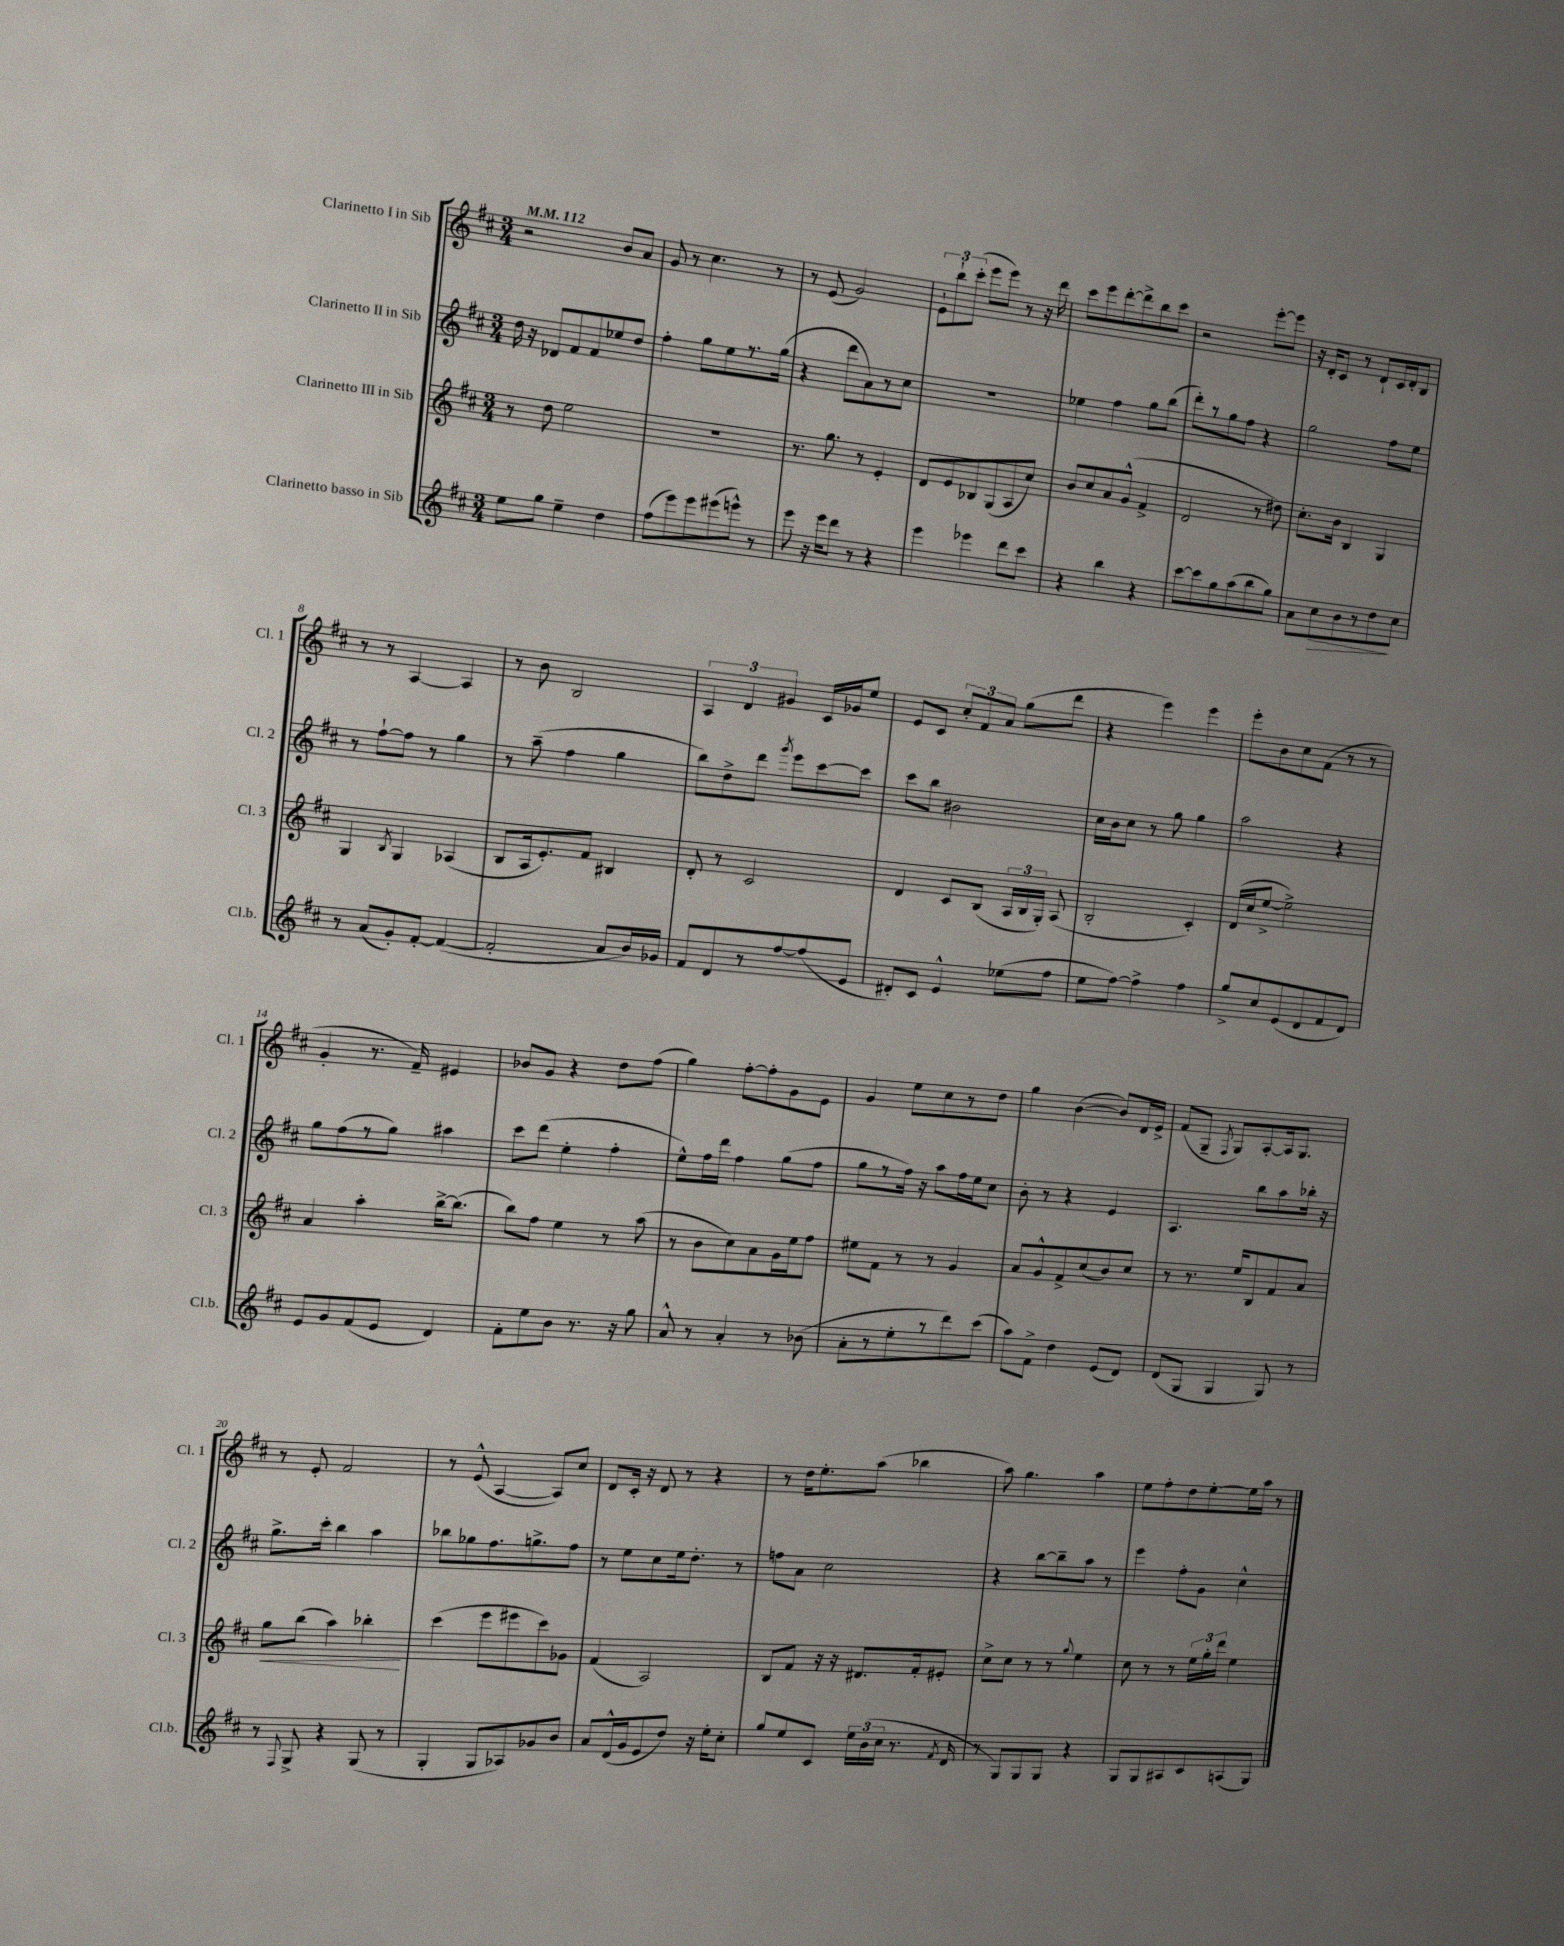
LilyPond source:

<<
\new StaffGroup <<
\new Staff = "s0" \with { instrumentName = "Clarinetto I in Sib" shortInstrumentName = "Cl. 1" } {
    \clef treble \key d \major \numericTimeSignature \time 3/4 \tempo 4 = 112
    \autoBeamOff r2 b'8[ a'8] |
    g'8 r8 cis''4. r8 |
    r8 e'8( g'2) |
    \tuplet 3/2 { e'8[-! b''8-! cis'''8]-.( } e'''8[ e'''8]) r8 r16 d'''16 |
    cis'''8[ e'''8 d'''8~-. d'''8-> b''8 cis'''8] |
    r2 e'''8[~-. e'''8] |
    r16 d'16[-. cis'8] r8 d'8[-! cis'16 d'16-. b8] |
    r8 r8 a4~ a4 |
    r8 b'8 b2 |
    \tuplet 3/2 { a4 d'4 gis'4 } cis'16[ ges'16 e''8] |
    e'8[ cis'8] \tuplet 3/2 { cis''8[-. fis'8 a'8] } g''8[( d'''8] |
    r4 e'''4) e'''4 |
    e'''8[-. b'8 cis''8 fis'8]( r8 r8 |
    g'4-. r8. fis'16--) eis'4 |
    bes'8[ g'8] r4 d''8[ fis''8]( |
    g''4) fis''8[~-. fis''8-. g'8 e'8] |
    g'4 e''8[ cis''8 r8 d''8] |
    g''4 b'4~( b'8[) d'16 e'16]-> |
    fis'8[( g8]-- \acciaccatura { fis8 } g8[) a8~-. a16 g8.] |
    r8 e'8-. fis'2 |
    r8 e'8-^( a4~ a8[) cis''8] |
    d'8[ cis'16]-. r16 d'8 r8 r4 |
    r8 d''16[ e''8.-. a''8]( bes''4 |
    a''8) g''4. a''4 |
    e''8[ fis''8-. d''8 e''8~-. e''16 a''16] r8 \bar "|." |
}
\new Staff = "s1" \with { instrumentName = "Clarinetto II in Sib" shortInstrumentName = "Cl. 2" } {
    \clef treble \key d \major \numericTimeSignature \time 3/4
    \autoBeamOff d''16 r16 des'8[ fis'8 fis'8 ees''8 d''8] |
    fis''4-. g''8[ e''8 r8. g''16]( |
    r4 d'''8[ a'8) r8 cis''8] |
    R2. |
    ees''4 fis''4 g''8[ b''8]( |
    d'''8[-.) r8 g''8 fis''8] r4 |
    g''2 fis''8[ e''8] |
    r8 fis''8[~-! fis''8] r8 g''4 |
    r8 a''8--( fis''4 g''4 |
    b''8[) d''8-> d'''8] \acciaccatura { g'''8 } e'''8[ cis'''8~ cis'''8] |
    cis'''8[ b''8] bis'2 |
    cis''16[ b'16 cis''8] r8 g''8 g''4 |
    a''2 r4 |
    g''8[ fis''8( r8 g''8]) ais''4 |
    cis'''8[ d'''8]( e''4-. fis''4-. |
    e''8[-^) fis''16 d'''16] fis''4 g''8[( fis''8] |
    g''8[ r8 fis''16]) r16 a''8[ fis''16 e''16 cis''8] |
    b'8-. r8 r4 e'4 |
    a4. b''8[ a''8 bes''16]-. r16 |
    g''8.[-> cis'''16]-. b''4 a''4 |
    bes''8[ ges''8 fis''8. g''8.-> fis''8] |
    r8 e''8[ cis''8 e''16 d''8.]-. r8 |
    f''8[ a'8] cis''2 |
    r4 b''8[~ b''8-- a''8] r8 |
    e'''4 fis''8[-. g'8] cis''4-^ \bar "|." |
}
\new Staff = "s2" \with { instrumentName = "Clarinetto III in Sib" shortInstrumentName = "Cl. 3" } {
    \clef treble \key d \major \numericTimeSignature \time 3/4
    \autoBeamOff r8 d''8 e''2 |
    R2. |
    r8. g''8. r8 e'4-. |
    d'8[ e'8 bes8 g8( a8 cis''8]) |
    b'8[ cis''8 a'8 g'8]-^( fis'4-> |
    d'2 r8 dis''8) |
    cis''8.[-. b'16] b4 g4 |
    g4 \acciaccatura { b8 } g4 aes4( |
    b8[ a16 e'8.-.) fis'8] bis4 |
    d'8-. r8 cis'2 |
    d'4 cis'8[ b8]( \tuplet 3/2 { a16[ b16 g16]-.) } a8( |
    b2-. cis'4-.) |
    d'16[( cis''16 e''8]~-> e''2->) |
    a'4 a''4-. b''16[~-> b''8.]( |
    b''8[) fis''8] e''4 r8 a''8( |
    r8 b'8[ cis''8) a'8 g'16 e''16 fis''8] |
    eis''8[ fis'8] r8 r8 g'4 |
    a'8[ g'8-^ fis'8-> cis''8( b'8) cis''8] |
    r8 r8. e''16[ b8 fis'8 a'8] |
    g''8[\< b''8]( a''4) bes''4-.\! |
    cis'''4( e'''8[ eis'''8 cis'''8) ges'8] |
    fis'4( a2) |
    b8[ fis'8] r16 r16 dis'8.[ fis'16-. eis'8]-. |
    cis''8[-> cis''8] r8 r8 \appoggiatura { g''8 } e''4 |
    cis''8 r8 r8 \tuplet 3/2 { e''16[ g''16-. d'''16] } e''4 \bar "|." |
}
\new Staff = "s3" \with { instrumentName = "Clarinetto basso in Sib" shortInstrumentName = "Cl.b." } {
    \clef treble \key d \major \numericTimeSignature \time 3/4
    \autoBeamOff e''8[ g''8] e''4-- d''4 |
    fis''8[( e'''8) e'''8 eis'''8( e'''8]-^) r8 |
    e'''8 r16 e'''16[ d'''8] r8 r4 |
    e'''4 ees'''4 d'''8[ cis'''8] |
    r4 b''4 r4 |
    cis'''8[~ cis'''8 g''8 a''8( b''8 g''8]) |
    a'8[ cis''8\> b'8 r8 d''8\! cis''8] |
    r8 a'8[( g'8-.) fis'8]~-. fis'4~( |
    fis'2-. a'8[ b'16) ges'16] |
    fis'8[ d'8 r8 fis''8~ fis''8( e'8] |
    dis'8[-.) cis'8] e'4-^ ees''8[( fis''8] |
    e''8[ fis''8]~) fis''4-> fis''4 |
    g''8[-> cis''8 e'8( d'8 fis'8 d'8]) |
    e'8[ g'8 fis'8( e'8] d'4) |
    fis'8[-. e''8 b'8] r8. r16 g''8 |
    a'8-^ r8 a'4-. r8 bes'8( |
    a'8[-. r8 e''8-. r8 d'''8) cis'''8]( |
    a''8[) fis'8]-> d''4 e'8[( d'8]) |
    d'8[( g8] g4 g8) r8 |
    r8 \appoggiatura { fis8 } g8-> r4 g8( r8 |
    g4-. g8[ aes8) ges'8 b'8] |
    a'8[ d'16-^( g'16 e'8 d''8]) r16 e''16[-. cis''8]-. |
    g''8[ e''8 cis'8] \tuplet 3/2 { e''16[ b'16( cis''16] } r8. \acciaccatura { fis'8 } d'16 |
    r8 g8[) g8 g8] r4 |
    g8[ g8 ais8 cis'8 a8( g8]) \bar "|." |
}
>>
>>
